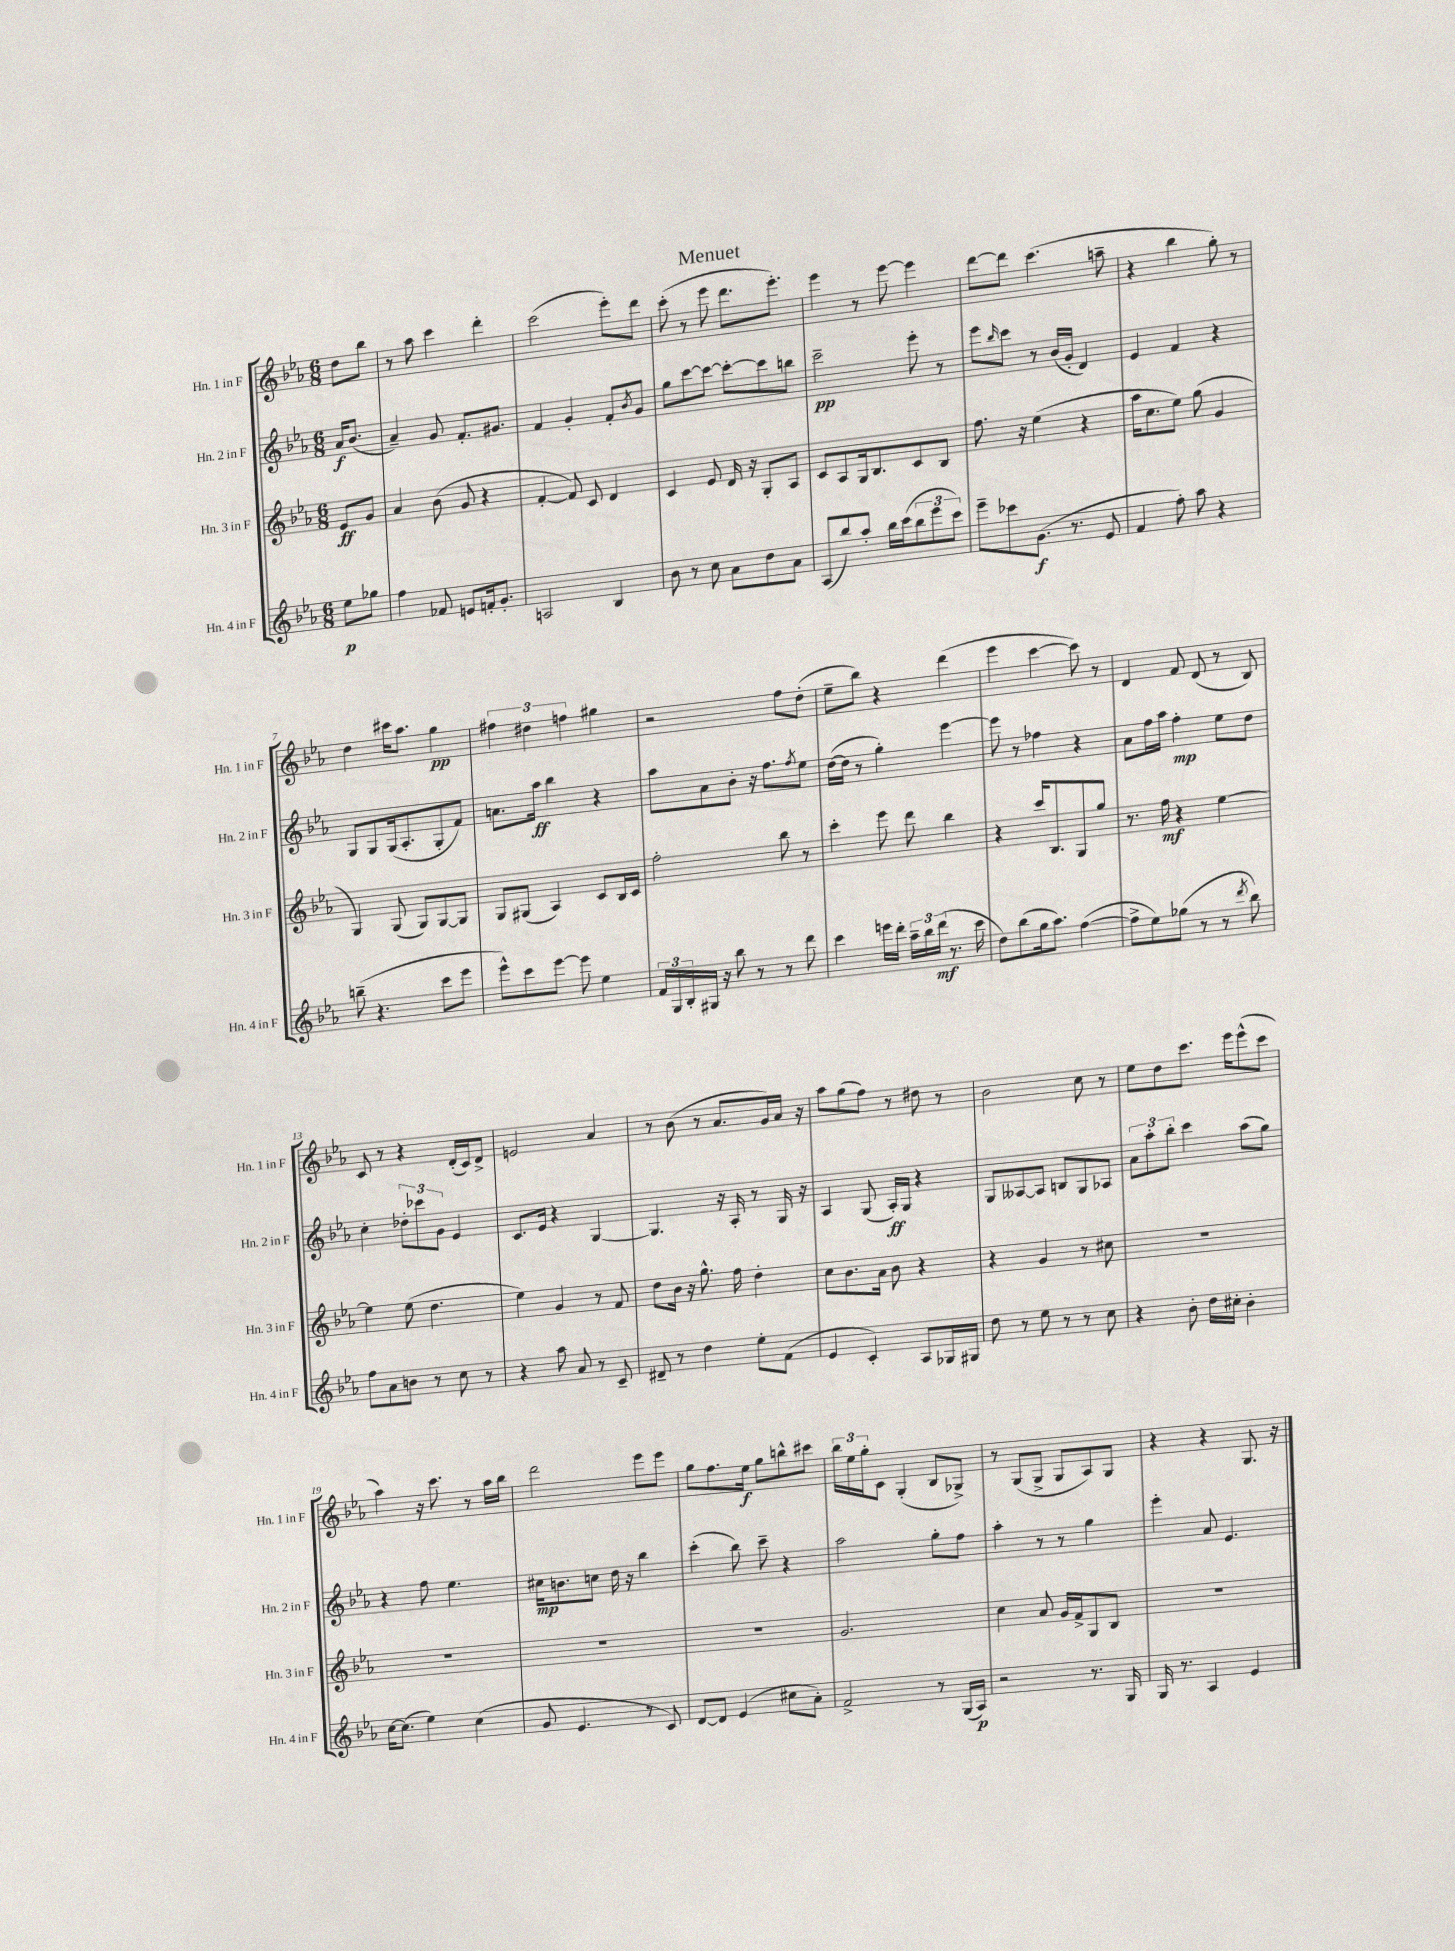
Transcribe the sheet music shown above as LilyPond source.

\header { title = "Menuet" }
<<
\new StaffGroup <<
\new Staff = "s0" \with { instrumentName = "Hn. 1 in F" shortInstrumentName = "Hn. 1 in F" } {
    \clef treble \key ees \major \numericTimeSignature \time 6/8 \partial 4
    d''8 bes''8 |
    r8 aes''8 c'''4 d'''4-. |
    c'''2( ees'''8-.) d'''8 |
    c'''8-.( r8 ees'''8 d'''8. ees'''8.-.) |
    ees'''4 r8 ees'''8~ ees'''4 |
    d'''8~ d'''8 c'''4.( a''8-- |
    r4 bes''4 g''8-.) r8 |
    d''4 cis'''16 aes''8. g''4\pp |
    \tuplet 3/2 { fis''4 dis''4 f''4 } gis''4 |
    r2 f''8 d''8-.( |
    ees''8-- bes''8) r4 d'''4( |
    ees'''4 c'''4~ c'''8) r8 |
    d'4 f'8 d'8( r8 bes8) |
    c'8 r8 r4 d'16-.( c'16) d'8-> |
    e'2 aes'4 |
    r8 bes'8( r8 aes'8. g'16) aes'16 r16 |
    aes''8 g''8( f''8) r8 dis''8 r8 |
    bes'2 c''8 r8 |
    ees''8 d''8 c'''8. ees'''16 ees'''8-^( c'''8 |
    aes''4) r16 c'''8. r8 aes''16 bes''16 |
    d'''2 ees'''8 ees'''8 |
    g''8 f''8. ees''16\f g''8 b''8-^ cis'''8 |
    \tuplet 3/2 { bes''16 ees''16 g''16-. } c'8 g4-.( bes8 ges8->) |
    r8 g8( g8-> g8 aes8) g8 |
    r4 r4 g8. r16 \bar "|." |
}
\new Staff = "s1" \with { instrumentName = "Hn. 2 in F" shortInstrumentName = "Hn. 2 in F" } {
    \clef treble \key ees \major \numericTimeSignature \time 6/8 \partial 4
    aes'16\f bes'8.( |
    aes'4--) g'8 f'8.-. gis'8. |
    f'4 g'4-. f'8-. \acciaccatura { bes'8 } g'8 |
    g''8 c'''8~ c'''8~ c'''8~-. c'''8 b''8 |
    c'''2--\pp ees'''8-. r8 |
    ees'''8 \grace { bes''16 } c'''8 r8 bes'16( g'16-. d'4) |
    ees'4 f'4 r4 |
    g8 g8 g16( aes8.-. g8-. f'8) |
    a'8. aes''16\ff bes''4 r4 |
    aes''8 aes'8 bes'8-. r16 f''8. \acciaccatura { f''8 } ees''8 |
    d''16~( d''16 r8 g''4-.) ees'''4~ |
    ees'''8 r8 fes''4 r4 |
    aes'8 f''16 aes''16 f''4-.\mp ees''8 d''8 |
    c''4-. \tuplet 3/2 { des''8-. ces'''8 g'8 } ees'4 |
    c'8. ees'16 r4 g4~ |
    g4. r16 aes16-. r8 g16 r16 |
    aes4 g8( aes16-.\ff) g16 r4 |
    g8 aeses8~ aeses8 b8 g8 aes8 |
    \tuplet 3/2 { aes'8 aes''8-. bes''8-. } c'''4 aes''8( g''8) |
    r4 f''8 ees''4. |
    cis''16\mp b'8. c''8 d''16 r16 bes''4 |
    c'''4-.( bes''8) c'''8-- r4 |
    aes''2 g''8-. f''8 |
    aes''4-. r8 r8 g''4 |
    ees'''4-. aes'8 ees'4. \bar "|." |
}
\new Staff = "s2" \with { instrumentName = "Hn. 3 in F" shortInstrumentName = "Hn. 3 in F" } {
    \clef treble \key ees \major \numericTimeSignature \time 6/8 \partial 4
    ees'8\ff g'8 |
    aes'4 bes'8( g'8 r4 |
    f'4~-. f'8) c'8 d'4 |
    c'4 ees'8 d'16 r16 g8-. aes8 |
    c'8 aes8 g16 bes8. c'8 bes8 |
    f''8. r16 ees''4( r4 |
    aes''16 c''8. ees''8) g''8( g'4 |
    g4) g8( g8) g8~ g8 |
    g8 gis8( aes4) c'8 bes16 c'16 |
    f''2-. bes''8 r8 |
    c'''4-. ees'''8 d'''8 bes''4 |
    r4 c'''16 bes8. g8 g''8 |
    r8. f''16\mf r4 ees''4~ |
    ees''4 ees''8( d''4. |
    ees''4) g'4 r8 f'8 |
    d''8 bes'16 r16 g''8.-^ f''16 d''4-. |
    c''8 bes'8. aes'16 bes'8 r4 |
    r4 g'4 r8 cis''8 |
    R2. |
    R2. |
    R2. |
    R2. |
    g'2. |
    c''4 aes'8 g'16 f'16-> g8 bes8 |
    R2. \bar "|." |
}
\new Staff = "s3" \with { instrumentName = "Hn. 4 in F" shortInstrumentName = "Hn. 4 in F" } {
    \clef treble \key ees \major \numericTimeSignature \time 6/8 \partial 4
    ees''8\p ges''8 |
    f''4 fes'8 e'8 f'16-. g'8.-. |
    a2 bes4 |
    bes'8 r8 c''8 aes'8 d''8 aes'8 |
    aes8( bes''8) aes''8-. bes''16 c'''16( \tuplet 3/2 { bes''8 ees'''8 c'''8) } |
    ees'''8-- ces'''8 g'8.\f( r8. ees'8 |
    f'4 f''8-.) aes''8 r4 |
    b''8--( r4. c'''8 ees'''8 |
    ees'''8-^) c'''8 ees'''8~ ees'''8 ees''4 |
    \tuplet 3/2 { f'16 g16 bes16-. } gis16 r16 bes''8 r8 r8 d'''8 |
    c'''4 e'''16 d'''16-. \tuplet 3/2 { aes''16-- bes''16 d'''16\mf( } r8. c'''16 |
    d''8) bes''8( g''16 aes''8.) f''4~( |
    f''8-> ees''8) ges''8( r8 r8 \acciaccatura { d'''8 } bes''8) |
    f''8 aes'8 b'8 r8 c''8 r8 |
    r4 aes''8 aes'8 r8 c'8-- |
    dis'8-- r8 d''4 ees''8-. f'8( |
    ees'4 c'4-.) aes8 ges16 gis16 |
    d''8 r8 ees''8 r8 r8 c''8 |
    r4 bes'8-. d''16 cis''16-. bes'4-. |
    c''16~ c''8.( ees''4) c''4( |
    g'8 ees'4. r8 c'8) |
    d'8~ d'8 ees'4( cis''8 aes'8-.) |
    f'2-> r8 g16( aes16\p) |
    r2 r8. g16 |
    g16 r8. aes4 ees'4 \bar "|." |
}
>>
>>
